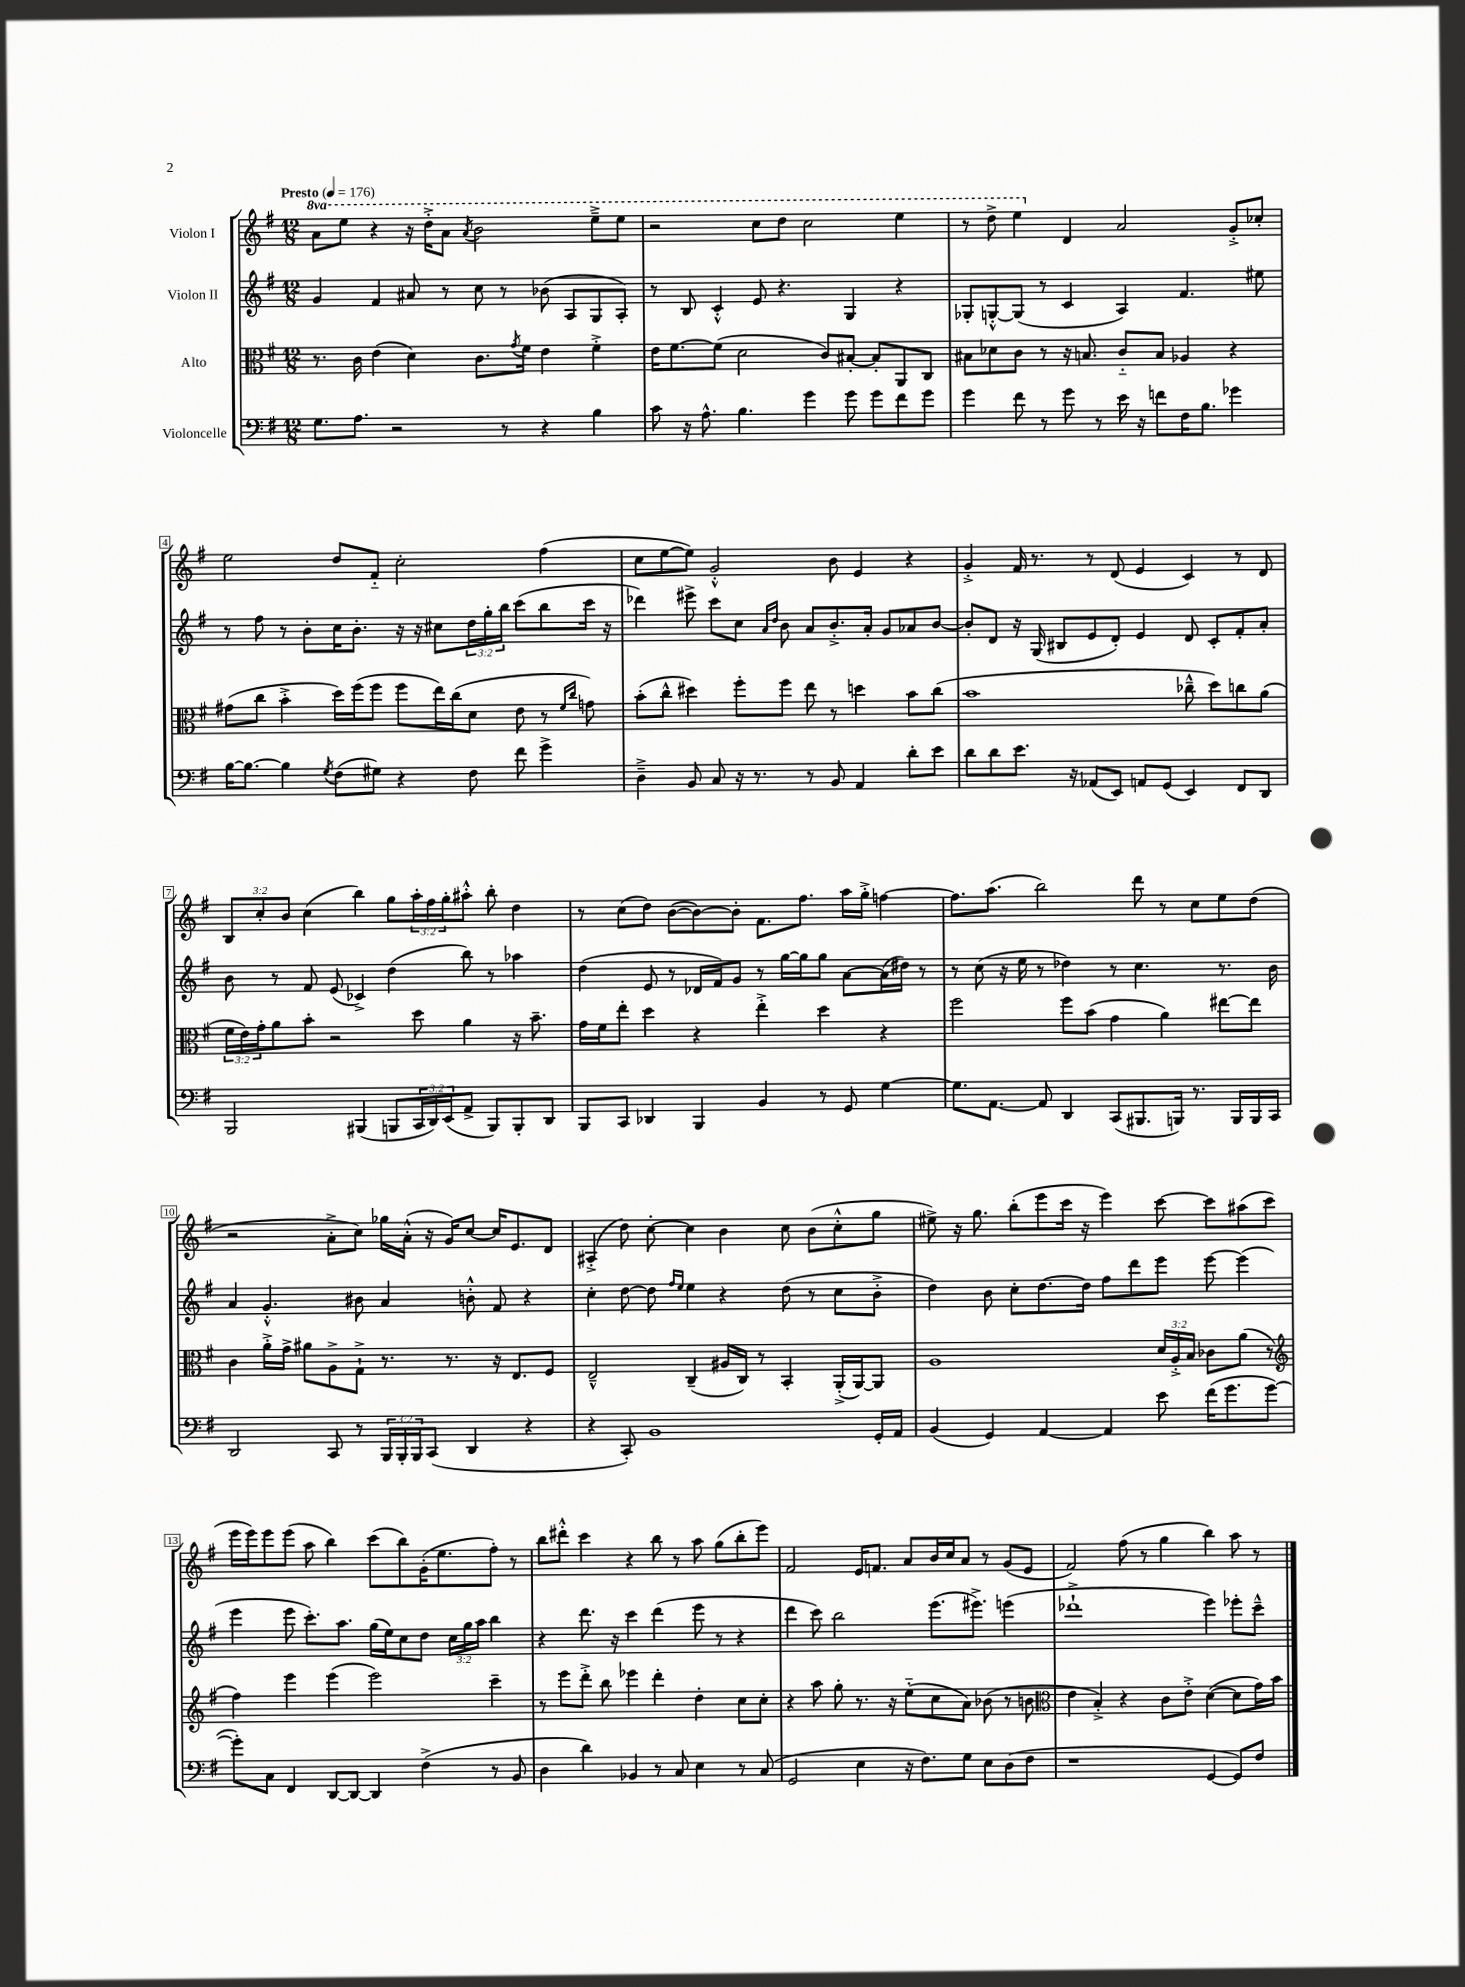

**kern	**kern	**kern	**kern
*part4	*part3	*part2	*part1
*staff4	*staff3	*staff2	*staff1
*I"Violoncelle	*I"Alto	*I"Violon II	*I"Violon I
*clefF4	*clefC3	*clefG2	*clefG2
*k[f#]	*k[f#]	*k[f#]	*k[f#]
*M12/8	*M12/8	*M12/8	*M12/8
*MM176	*MM176	*MM176	*MM176
*	*	*	*8va
=1	=1	=1	=1
!	!	!	!LO:TX:a:B:t=Presto
8.G\L	8.r	4g/	8aa\L
.	.	.	8eee\J
8.A\J	16c\	.	.
.	(4e\	4f#/	4r
2r	.	.	.
.	4d\)	8a#X/	16r
.	.	.	16ddd'^\KL
.	.	8r	8aa\J
.	.	.	8qaa/
.	8.c\L	8cc\	2bb\
8r	.	8r	.
.	8qg/	.	.
.	16f#\Jk	.	.
4r	4e\	(8b-X\	.
.	.	8A/L	.
4B\	4f#'^\	8G/	8eee~^\L
.	.	8A'/J)	8eee\J
=2	=2	=2	=2
8c\	16e\KL	8r	2r
.	[8.f#\	.	.
16r	.	8B/	.
8.A^^\	.	.	.
.	(8f#\J]	4c'^^/	.
4.B\	2d\	.	.
.	.	8e/	8ccc\L
.	.	4.r	8ddd\J
4g\	.	.	2ccc\
.	8c/L)	.	.
8g\	[8B#X'/J	4G/	.
8g\L	8B#'/L]	.	.
8f#\	8AA/	4r	4eee\
8g\J	8C/J	.	.
=3	=3	=3	=3
4g\	8B#X\L	8G-X'/L	8r
.	8d-X\	[8Gn'^^/	8ddd^\
8f#\	8c\J	(8G/J]	4eee\
8r	8r	8r	.
*	*	*	*X8va
8g\	16r	4c/	4d/
.	8.Bn/	.	.
8r	.	.	.
16e\	8c/L	4A/)	2a/
16r	.	.	.
8fn\L	8B/J	.	.
16F#\K	4A-X/	4.f#/	.
8.B\J	.	.	.
4g-X\	4r	.	8g'^/L
.	.	8ee#X\	8cc-X'/J
!!LO:LB:g=z
=4	=4	=4	=4
[16B\KL	(8g#X\L	8r	2ee\
8.B\J_	.	.	.
.	8cc\J	8ff#\	.
4B\]	4b'^\	8r	.
.	.	8b'\L	.
8qG/	.	.	.
(8F#\L	16dd\LL)	16cc\K	8dd/L
.	(16ff#\J	8.b'\J	.
8G#X\J)	8ff#\J	.	8f#/J
4r	8ff#\L	16r	2cc'\
.	.	16r	.
.	16ee\L)	8cc#X\L	.
.	(16cc\J	.	.
8F#\	8d\J	24dd\L	.
.	.	24gg'\	.
.	.	24bb\JJ	.
8f#\	8e\	(8ccc\L	.
4g^\	8r	8bb\	(4ff#\
.	16qqf#/LL	.	.
.	16qqcc/JJ	.	.
.	8gn\)	16ccc\Jk	.
.	.	16r	.
=5	=5	=5	=5
4D~^\	(8b'\L	4ddd-X\)	8cc\L
.	8cc^^\J	.	[8ee\
8BB/	4dd#X\)	8eee#X^\	8ee\J])
8C/	.	8ccc\L	2g'^^/
16r	8ff#'\L	8cc\J	.
8.r	.	.	.
.	.	16qqa/LL	.
.	.	16qqdd/JJ	.
.	8ff#\J	8b\	.
8r	8ee\	8a/L	.
8BB/	8r	8.b'^/	8b\
4AA/	4ddn\	.	4e/
.	.	16a'/Jk	.
.	.	8g/L	.
8d'\L	8b\L	8a-X/	4r
8e\J	(8cc\J	[8b/J	.
=6	=6	=6	=6
8d\L	1b	8b'/L]	4g'^/
8d\	.	8d/J	.
8.e\J	.	16r	16f#/
.	.	(16G/	8.r
.	.	8B#X/L	.
16r	.	.	.
(8AA-X/L	.	8e/	8r
8EE/J)	.	8d'/J)	(8d/
8AAn/L	.	4e/	4e/
(8GG/J	.	.	.
4EE/)	8cc-X~^^\	8d/	4c/)
.	8dd\L)	8c'/L	.
8FF#/L	8ccn\	8f#'/	8r
8DD/J	(8a\J	8a'/J	8d/
!!LO:LB:g=z
=7	=7	=7	=7
2BBB/	24f#\LL	8b\	12B/L
.	24e\)	.	.
.	24g'\J	.	12cc'/
.	8a\	8r	.
.	.	.	12b/J
.	8b'\J	8f#/	(4cc\
.	2r	(8e/	.
(4BBB#X/	.	4c-X^/)	4bb\)
8BBBn/L	.	(4dd\	8gg\L
24CC/L	8dd\	.	24aa'\L
24DD/)	.	.	24ff#\
(24EE/J	.	.	24gg'\J
8AA^/J	4a\	8bb\)	8aa#X'^^\J
8BBB/L)	.	8r	8bb'\
8BBB'/	16r	4aa-X\	4dd\
.	8.b~\	.	.
8DD/J	.	.	.
=8	=8	=8	=8
8BBB/L	16g\LL	(4dd\	8r
.	16f#\J	.	.
8CC/J	8ee'\J	.	(8cc\L
4DD-X/	4dd\	8e/	8dd\J)
.	.	8r	([8b\L
4BBB/	4r	16d-X/LL	8b\_)
.	.	16f#/J)	.
.	.	8g/J	8b'\J]
4BB/	4ee'^\	8r	8.f#\L
.	.	[16gg\LL	.
.	.	16gg\J]	8.ff#\J
8r	4dd\	8gg\J	.
8GG/	.	[8a\L	16aa\LL
.	.	.	16gg'^\JJ
[4G\	4r	(16a\L]	[4ffn\
.	.	16dd#X\JJ)	.
.	.	8r	.
=9	=9	=9	=9
8.G\L]	2ff#\	8r	8.ff\L]
.	.	(8cc\	.
[8.AA\J	.	.	(8.aa\J
.	.	16r	.
.	.	16ee\	.
8AA/]	.	8r	2bb\)
4DD/	8ff#\L	4dd-X\)	.
.	(8b\J	.	.
(8CC/L	4g\	8r	.
8.BBB#X/	.	4.cc\	8ddd\
.	4a\)	.	8r
16BBBn/Jk)	.	.	.
8.r	.	.	8cc\L
.	[8ee#X\L	8.r	8ee\
16BBB/LL	.	.	.
16BBB/	8ee#\J]	.	(8dd\J
16CC/JJ	.	16b\	.
!!LO:LB:g=z
=10	=10	=10	=10
2DD/	4c\	4a/	2r
.	16a'^\LL	4.g'^^/	.
.	16g^\JJ	.	.
.	8a#X\L	.	.
8CC/	8A^\	.	8a'^\L
8r	8G`^\J	8b#X\	8cc\J)
24BBB/LL	8.r	4a/	16gg-X\LL
24BBB'/	.	.	.
.	.	.	(16a'^^\JJ
24BBB/J	.	.	.
(8CC/J	.	.	16r
.	8.r	.	16g/KL)
4DD/	.	8bn'^^\	[8cc/J
.	16r	8f#/	16cc/KL]
.	8.E/L	.	8.e/
4r	.	4r	.
.	8F#/J	.	8d/J
=11	=11	=11	=11
4r	2E~^^/	4cc'\	(4A#X'^/
8CC'/)	.	[8dd\	8dd\)
1BB	.	8dd\]	[8cc'\
.	.	16qqff#/LL	.
.	.	16qqee/JJ	.
.	(4C~/	4ee\	4cc\]
.	16A#X/LL	4r	4b\
.	16C/JJ)	.	.
.	8r	.	.
.	4BB'/	(8dd\	8cc\
.	.	8r	(8b\L
.	(16AA'^/LL	8cc\L	8cc'^^\
.	[16AA/J)	.	.
16GG'/LL	8AA/J]	8b'^\J	8gg\J
16AA/JJ	.	.	.
=12	=12	=12	=12
(4BB/	1A	4dd\)	8ee#X^\)
.	.	.	16r
.	.	.	8.gg\
4GG/)	.	8b\	.
.	.	8cc'\L	(8bb'\L
[4AA/	.	[8.dd\	8eee\
.	.	.	16ccc\Jk
.	.	16dd\Jk]	16r
4AA/]	.	8ff#\L	4eee\)
.	.	8ddd\	.
8e\	24d/LL	8eee\J	[8ccc\
.	24A'^/	.	.
.	24B/JJ	.	.
(16f#\KL	8c-X\L	[8eee\	8ccc\L]
8.g\	.	.	.
.	(8a\J	(4eee\]	(8aa#X\
[8g\J	8r	.	8ccc\J
!!LO:LB:g=z
=13	=13	=13	=13
*	*clefG2	*	*
8g'\L])	4ff#\)	4eee\	16eee\LL
.	.	.	16eee\J)
8C\J	.	.	8eee\
4FF#/	4eee\	8eee\	(8eee\J
.	.	8.ccc'\L)	8aa\
[8DD/L	(4eee\	.	4bb\)
.	.	8.aa\J	.
8DD/J_	.	.	.
4DD/]	2eee\)	(16gg\LL	(8ccc\L
.	.	16ee\J)	.
.	.	8cc\	8bb\)
(4F#^\	.	8dd\J	(16g'\K
.	.	.	8.ee\
.	.	24cc\LL	.
.	.	24gg\	.
.	.	24aa\JJ	.
8r	4ccc~\	4bb\	8ff#'\J)
8BB/	.	.	8r
=14	=14	=14	=14
4D\	8r	4r	8bb\L
.	8eee\L	.	8ddd#X'^^\J
4d\)	8ddd'^\J	8.ddd\	4ccc\
.	8bb\	.	.
.	.	16r	.
4BB-X/	4eee-X\	4ccc\	4r
8r	4ddd'\	(4ddd\	8bb\
8C/	.	.	8r
4E\	4dd'\	8eee\	8aa\
.	.	8r	(8gg\L
8r	8cc\L	4r	8bb'\
(8C/	8cc'\J	.	8eee\J)
=15	=15	=15	=15
2GG/	4r	4ddd\	2f#/
.	8aa\	8ccc\)	.
.	8gg'\	2bb\	.
4E\	8.r	.	16e/KL
.	.	.	8.fn/J
.	16r	.	.
16r	(8ee\L	.	8a/L
8.F#\L)	.	.	.
.	8cc\	(8.eee\L	16b/L
.	.	.	16cc/J
8G\J	8a\J)	.	8a/J
.	.	8.eee#X^\J)	.
8E\L	(8b-X\	.	8r
(8D\	8r	(4eeen\	(8g/L
8F#\J	8bn\	.	8e/J
=16	=16	=16	=16
*	*clefC3	*	*
1r	4e\	1ddd-X`^	2f#/)
.	4B'^/)	.	.
.	4r	.	(8ff#\
.	.	.	8r
.	8c\L	.	4gg\
.	8e'^\J	.	.
[4GG/	([4d\	4eee\)	4bb\)
8GG/L])	8d\L]	8eee-X'\L	8aa\
8F#/J	16g\L)	8ccc~^^\J	8r
.	16b\JJ	.	.
==	==	==	==
*-	*-	*-	*-
